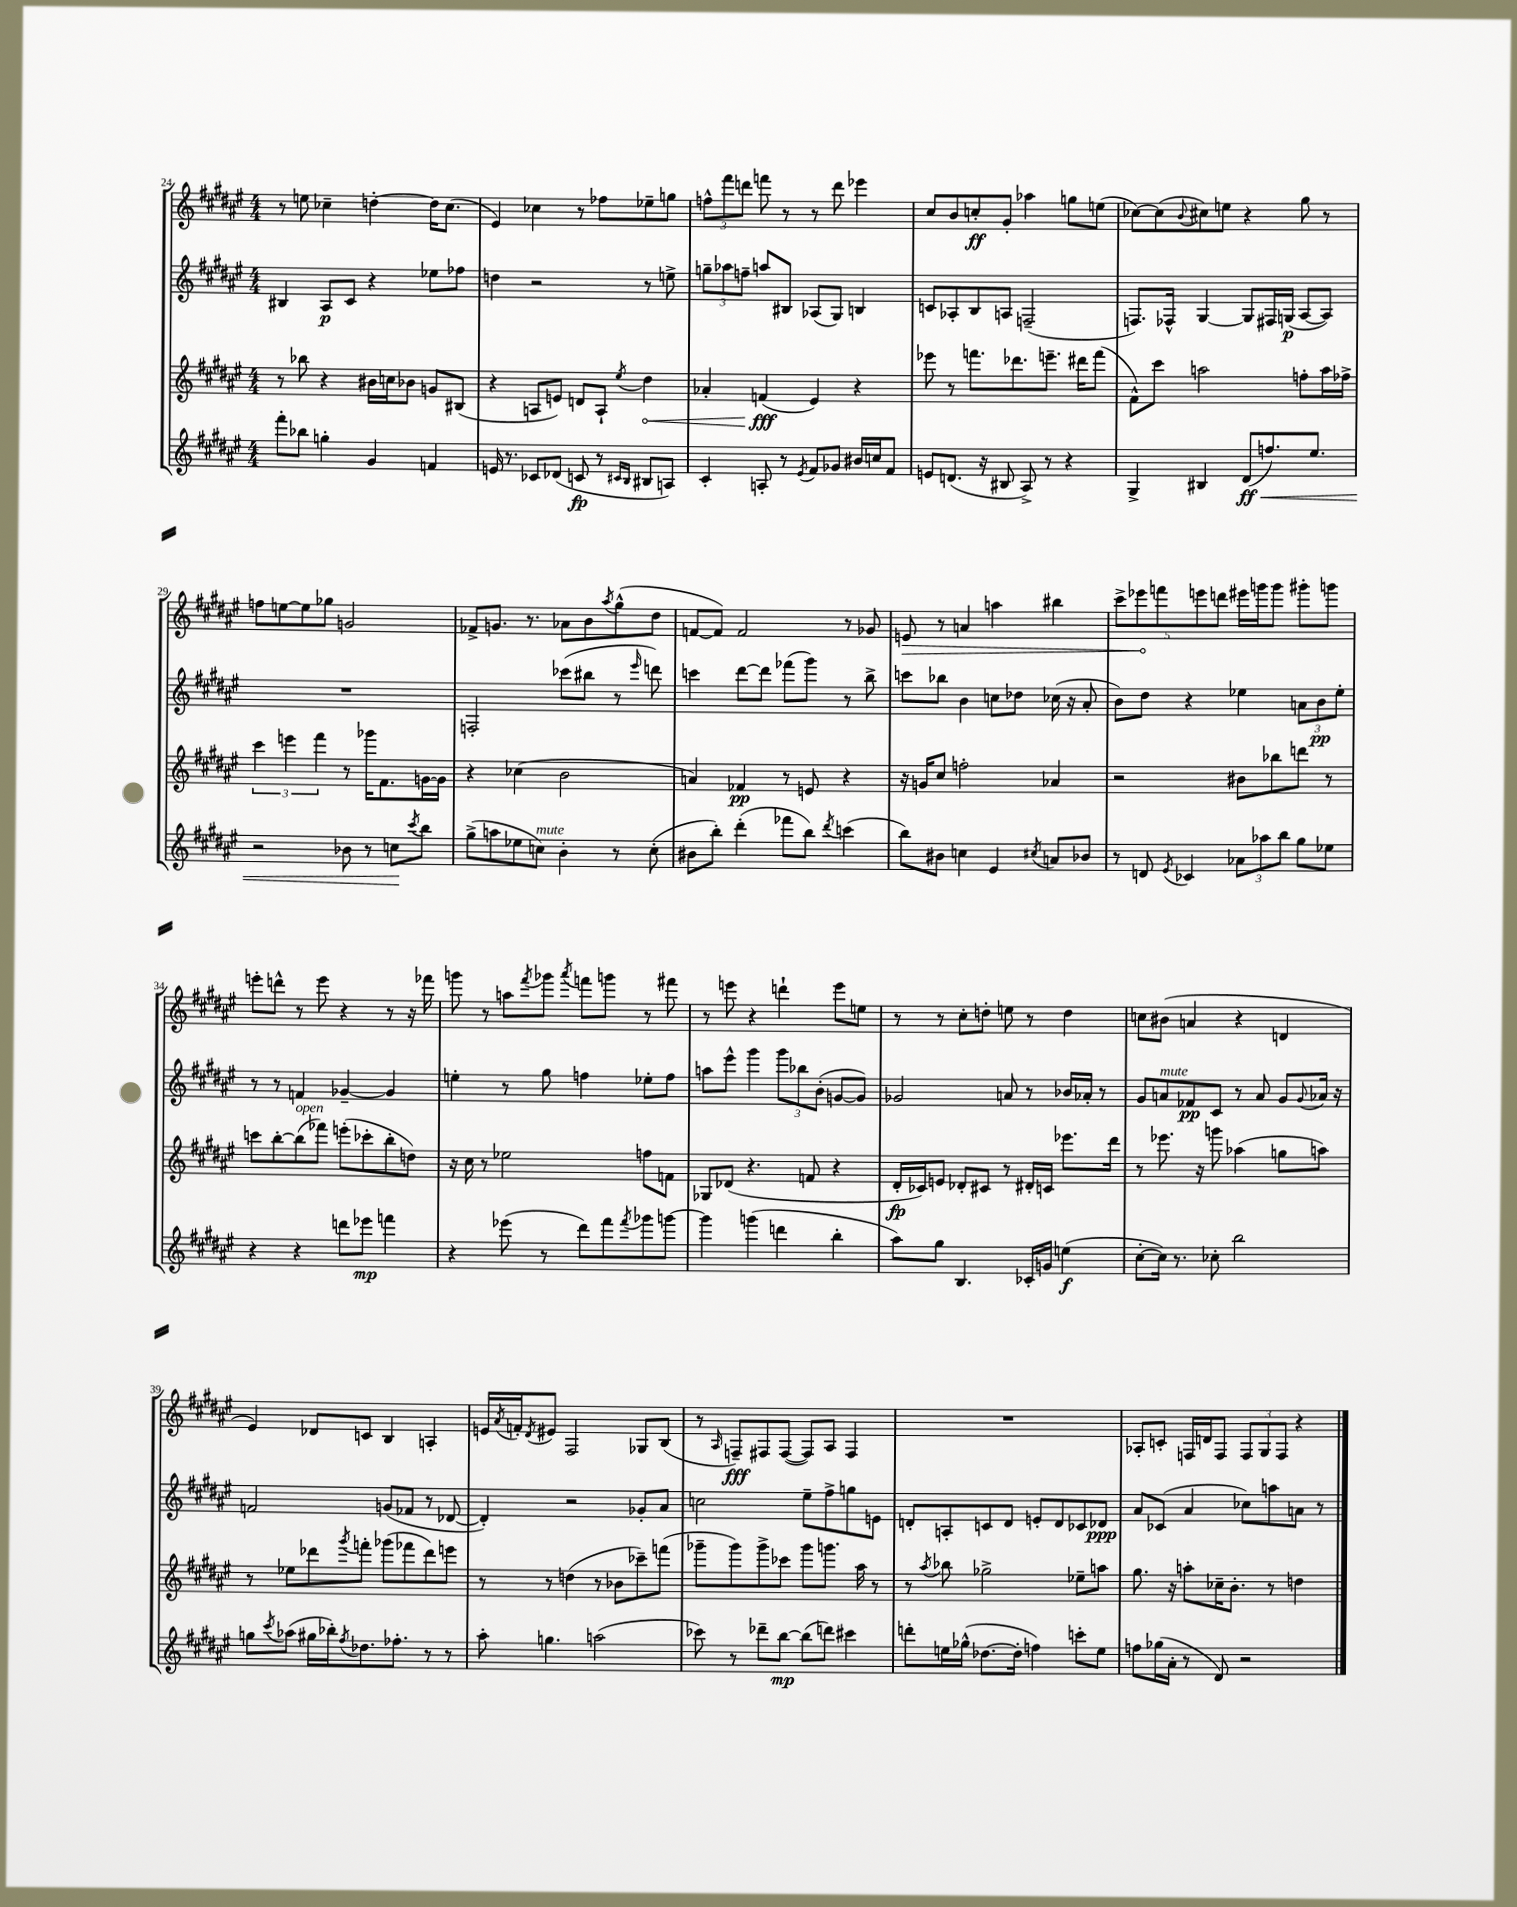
<<
\new StaffGroup <<
\new Staff = "s0" {
    \clef treble \key fis \major \numericTimeSignature \time 4/4
    r8 e''8 ces''4-- d''4~-. d''16 ces''8.( |
    eis'4) ces''4 r8 fes''8 ees''8-- g''8 |
    \tuplet 3/2 { f''8-^ fis'''8 d'''8 } f'''8 r8 r8 d'''8 ees'''4 |
    cis''8 b'8 c''8-.\ff gis'8-. aes''4 g''8 e''8( |
    ces''8~) ces''8( \appoggiatura { b'8 } cis''8) e''8 r4 gis''8 r8 |
    f''8 e''8~ e''8 ges''8 g'2 |
    fes'8-> g'8. r8. aes'8 b'8 \acciaccatura { ais''8 } gis''8-^( dis''8 |
    f'8~ f'8) f'2 r8 ges'8 |
    \once \override Hairpin.circled-tip = ##t e'8\> r8 a'4 a''4 bis''4 |
    \tuplet 5/4 { cis'''8-> ees'''8\! f'''8 e'''8 d'''8 } eis'''16 g'''16 g'''8 gis'''8-. g'''8 |
    e'''8-. d'''8-^ r8 e'''8 r4 r8 r16 fes'''16 |
    g'''8 r8 a''8 \acciaccatura { fis'''8 } ges'''8 \acciaccatura { ais'''8 } f'''8 g'''8 r8 fis'''8 |
    r8 e'''8 r4 d'''4-! e'''8 e''8 |
    r8 r8 cis''8-. d''8-. e''8 r8 d''4 |
    c''8 bis'8( a'4 r4 d'4 |
    eis'4) des'8 c'8 b4 a4-. |
    e'16 \acciaccatura { ais'8 } f'16-. \acciaccatura { dis'8 } eis'8 fis2 ges8 b8( |
    r8 \grace { ais16 } f8--\fff) fis8 fis8~( fis8) ais8 fis4 |
    R1 |
    aes8-. c'8-. f16 d'16 f8 \tuplet 3/2 { f8 gis8 f8 } r4 \bar "|." |
}
\new Staff = "s1" {
    \clef treble \key fis \major \numericTimeSignature \time 4/4
    bis4 ais8\p cis'8 r4 ees''8 fes''8 |
    d''4 r2 r8 e''8-> |
    \tuplet 3/2 { g''8-- aes''8 f''8-- } a''8 bis8 aes8( gis8) b4 |
    c'8 aes8-. b8 a8 f2--( |
    f8.) fes16-^ gis4~ gis8 fis16 g16\p( ais8~ ais8) |
    R1 |
    f2-. ces'''8( bis''8 r8 \grace { eis'''16 } d'''8) |
    c'''4 dis'''8~ dis'''8 fes'''8( gis'''8) r8 b''8-> |
    c'''8 bes''8 b'4 c''8 des''8 ces''16( r16 ais'8-. |
    b'8) dis''8 r4 ees''4 \tuplet 3/2 { a'8 b'8\pp ees''8-. } |
    r8 r8 f'4 ges'4~-- ges'4 |
    e''4-. r8 gis''8 f''4 ees''8-. f''8 |
    a''8 eis'''8-^ gis'''4 \tuplet 3/2 { gis'''8 bes''8 b'8-.( } g'8~ g'8) |
    ges'2 a'8 r8 bes'16 aes'16-. r8 |
    gis'8 a'8^\markup { \italic "mute" } fes'8\pp cis'8 r8 a'8 gis'8 \appoggiatura { gis'8 } aes'16 r16 |
    f'2 g'8( fes'8 r8 des'8~ |
    des'4-.) r2 ges'8-. ais'8 |
    c''2 eis''8-- fis''8-> g''8 e'8 |
    d'8-. a8-. c'8 d'8 e'8-. d'8 ces'8 des'8\ppp |
    ais'8 ces'8( ais'4 ces''8) a''8 a'8 r8 \bar "|." |
}
\new Staff = "s2" {
    \clef treble \key fis \major \numericTimeSignature \time 4/4
    r8 bes''8 r4 bis'16 c''16 bes'8 g'8 bis8( |
    r4 a8 e'8) d'8 a8-! \acciaccatura { eis''8 } \once \override Hairpin.circled-tip = ##t dis''4\< |
    aes'4-. f'4\fff\!( eis'4) r4 |
    ees'''8 r8 f'''8. des'''8. e'''8.-- dis'''16 f'''8( |
    fis'8-^) cis'''8 a''2 f''8-. a''16 fes''16-> |
    \tuplet 3/2 { cis'''4 e'''4 fis'''4 } r8 ges'''16 fis'8. g'16~ g'16 |
    r4 ces''4( b'2 |
    a'4) fes'4\pp r8 e'8 r4 |
    r16 g'16 cis''8 f''2-. aes'4 |
    r2 bis'8 bes''8 d'''8 r8 |
    c'''8 b''8~-. b''8^\markup { \italic "open" }( fes'''8) e'''8-.( ces'''8-. b''8-. d''8) |
    r16 cis''16 r8 ees''2 f''8 f'8 |
    ges8 des'8( r4. f'8 r4 |
    dis'16-.\fp ces'16) e'8 des'8-. cis'8 r8 dis'16-. c'16 ees'''8. dis'''16 |
    r8 ees'''8. r16 g'''8 aes''4( g''8 a''8) |
    r8 ees''8 des'''8 \acciaccatura { gis'''8 } f'''8-. ges'''8( fes'''8 des'''8) e'''8 |
    r8 r8 d''4( r8 bes'8 ces'''8--) f'''8( |
    ges'''8-- ges'''8) ges'''8-> ces'''8 ges'''8 g'''8. ais''16 r8 |
    r8 \acciaccatura { ais''8 } bes''8 ges''2-> ees''8-- a''8 |
    gis''8. r16 a''8-. ces''16-- b'8.-. r8 d''4 \bar "|." |
}
\new Staff = "s3" {
    \clef treble \key fis \major \numericTimeSignature \time 4/4
    fis'''8-. bes''8 g''4-. gis'4 f'4 |
    e'16 r8. ces'8 des'8( c'8\fp r8 \grace { cis'16 b16 } bis8 a8) |
    cis'4-. a8-. r8 \acciaccatura { eis'8 } fis'8 ges'8 bis'16 c''16 fis'8 |
    e'8 d'8.( r16 bis8 ais8->) r8 r4 |
    gis4-> bis4 dis'8\ff\<( f''8.) eis''8. |
    r2 bes'8 r8 c''8\! \acciaccatura { cis'''8 } b''8 |
    gis''8->( a''8 ees''8 c''8^\markup { \italic "mute" }) b'4-. r8 c''8-.( |
    bis'8 b''8-.) dis'''4-.( fes'''8 b''8) \acciaccatura { dis'''8 } c'''4( |
    b''8) bis'8 c''4 eis'4 \acciaccatura { cis''8 } a'8 bes'8 |
    r8 d'8 \acciaccatura { eis'8 } ces'4 \tuplet 3/2 { aes'8 aes''8 b''8 } gis''8 ees''8 |
    r4 r4 d'''8 ees'''8\mp f'''4 |
    r4 ees'''8( r8 dis'''8) fis'''8 \acciaccatura { fis'''8 } ges'''8 g'''8~ |
    g'''4 g'''4( d'''4 b''4-. |
    ais''8) gis''8 b4. ces'16-. g'16 e''4\f( |
    cis''8~-. cis''16) r8. ces''8-. b''2 |
    g''8 \acciaccatura { cis'''8 } aes''8( gis''16 bes''16-.) \acciaccatura { fis''8 } des''8. fes''8.-. r8 r8 |
    ais''8-. g''4. a''2( |
    ces'''8) r8 des'''8-- b''8~\mp b''8( d'''8) cis'''4 |
    d'''8-. e''16 ges''16-^( des''8.~ des''16-. f''4) c'''8-. e''8 |
    f''8 ges''16( ais'16-. r8 dis'8) r2 \bar "|." |
}
>>
>>
\layout { \context { \Score currentBarNumber = #24 } }
